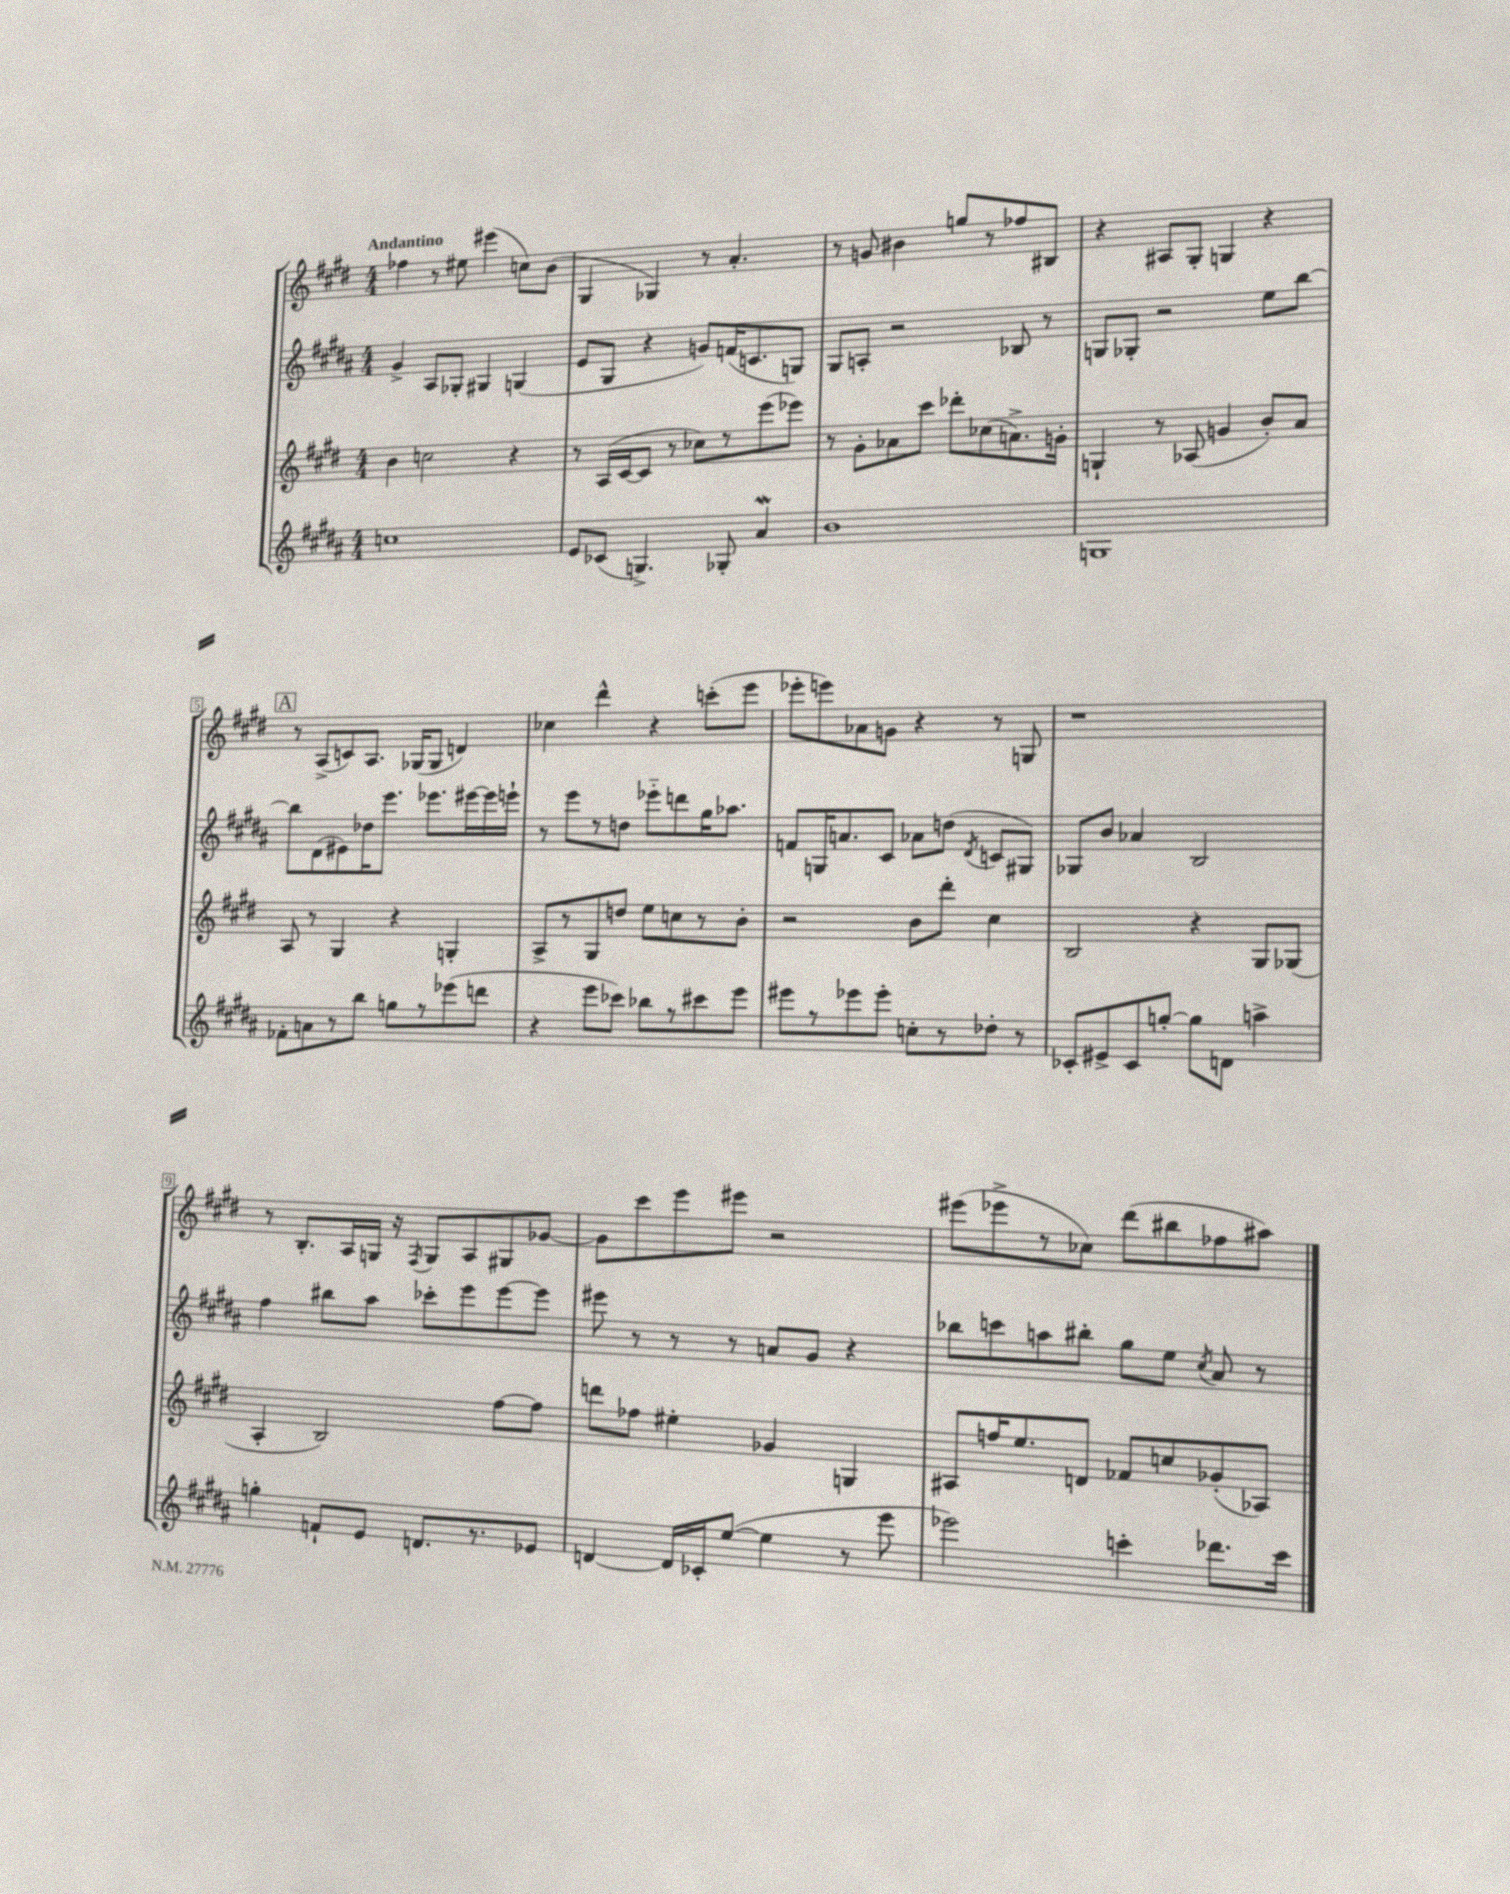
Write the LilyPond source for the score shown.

<<
\new StaffGroup <<
\new Staff = "s0" {
    \clef treble \key e \major \numericTimeSignature \time 4/4 \tempo "Andantino"
    \autoBeamOff fes''4 r8 eis''8 eis'''4( c''8[) b'8]( |
    gis4 ges4) r8 a'4.-. |
    r8 g'8 bis'4 g''8[ r8 fes''8 bis8] |
    r4 ais8[ gis8]-. g4 r4 |
    \mark \markup { \box "A" } r8 a8[->( c'8) a8.] ges16[( ges8] d'4) |
    ces''4 dis'''4-^ r4 c'''8[-.( e'''8] |
    ees'''8[-. e'''8) aes'8 g'8] r4 r8 g8 |
    r1 |
    r8 b8.[-. a16 g16] r16 \acciaccatura { fis8 } g8[ a8 gis8 ges'8]~ |
    ges'8[ cis'''8 e'''8 eis'''8] r2 |
    eis'''8[( ees'''8-> r8 ces''8]) dis'''8[( bis''8 fes''8 ais''8]) \bar "|." |
}
\new Staff = "s1" {
    \clef treble \key b \major \numericTimeSignature \time 4/4
    \autoBeamOff gis'4-> ais8[ ges8]-. gis4 g4( |
    e'8[ gis8] r4 g'8[) f'16( c'8. g8]) |
    gis8[ a8]-. r2 bes8 r8 |
    g8[ ges8]-. r2 e''8[ b''8]~ |
    \mark \markup { \box "A" } b''8[ dis'8( eis'8) des''16 e'''8.] ees'''8.[ eis'''16~ eis'''16 e'''16]-! |
    r8 e'''8[ r8 d''8] ees'''8[-_ d'''8 gis''16 aes''8.] |
    f'8[ g16 a'8. cis'8] aes'8[ d''8]( \acciaccatura { dis'8 } c'8[ gis8]) |
    ges8[ b'8] aes'4 b2 |
    fis''4 bis''8[ ais''8] ces'''8[-. e'''8 e'''8~ e'''8] |
    eis'''8 r8 r8 r8 a'8[ gis'8] r4 |
    bes''8[ c'''8 a''8 bis''8]-. gis''8[ e''8] \acciaccatura { cis''8 } ais'8 r8 \bar "|." |
}
\new Staff = "s2" {
    \clef treble \key e \major \numericTimeSignature \time 4/4
    \autoBeamOff b'4 c''2 r4 |
    r8 a16[( cis'16~ cis'8] r8 ces''8[) r8 e'''8( ees'''8]) |
    r8 gis'8[-. aes'8 cis'''8] des'''8[-. ces''8( a'8.->) g'16]-. |
    g4-! r8 aes8( g'4 b'8[-.) a'8] |
    \mark \markup { \box "A" } a8 r8 gis4 r4 g4-. |
    a8[-> r8 gis8 d''8] e''8[ c''8 r8 b'8]-. |
    r2 b'8[ dis'''8]-. cis''4 |
    b2 r4 gis8[ ges8]( |
    a4-. b2) fis''8[~ fis''8] |
    d'''8[ fes''8] eis''4-. ges'4 g4 |
    ais8[ f''16 e''8. d'8] fes'8[ c''8 ges'8-.( aes8]) \bar "|." |
}
\new Staff = "s3" {
    \clef treble \key b \major \numericTimeSignature \time 4/4
    \autoBeamOff c''1 |
    e'8[ ces'8]( g4.->) ges8-. ais'4\mordent |
    b'1 |
    g1 |
    \mark \markup { \box "A" } fes'8[-. a'8 r8 b''8] g''8[ r8 ees'''8( d'''8] |
    r4 e'''8[ ces'''8]) bes''8[ r8 cis'''8 e'''8] |
    eis'''8[ r8 ees'''8 ees'''8]-. c''8[-. r8 des''8]-. r8 |
    ces'8[-. eis'8-> ces'8 g''8]~-. g''8[ d'8] a''4-> |
    g''4-. f'8[-! e'8] d'8.[ r8. ees'8] |
    d'4~ d'16[ ces'16-. e''8]~( e''4 r8 e'''8 |
    ees'''2) c'''4-. des'''8.[ c'''16] \bar "|." |
}
>>
>>
\layout { \context { \Score \override BarNumber.stencil = #(make-stencil-boxer 0.1 0.3 ly:text-interface::print) } }
